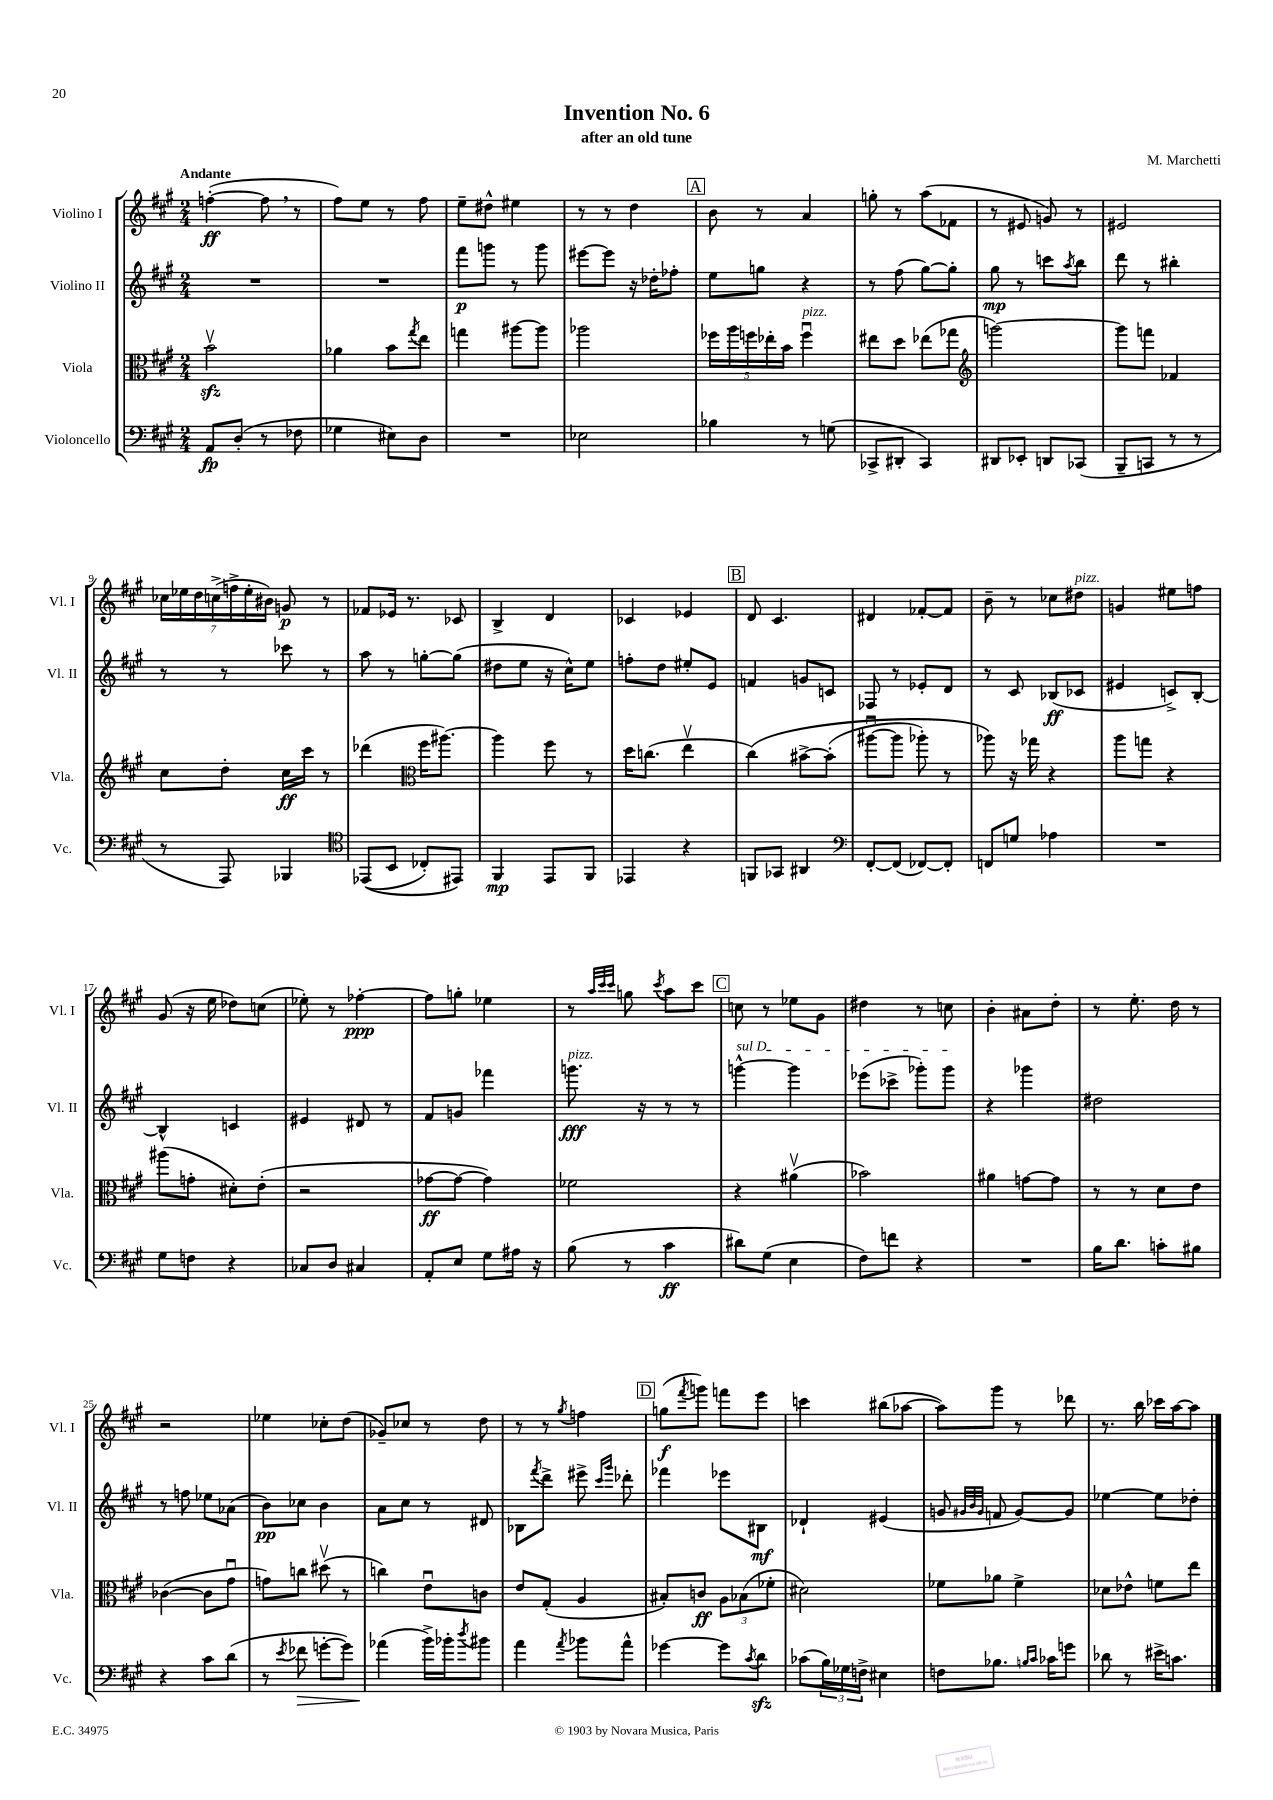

**kern	**kern	**kern	**kern
*staff4	*staff3	*staff2	*staff1
*clefF4	*clefC3	*clefG2	*clefG2
*k[f#c#g#]	*k[f#c#g#]	*k[f#c#g#]	*k[f#c#g#]
*M2/4	*M2/4	*M2/4	*M2/4
8AA	2bv	2r	([4ff'
(8D'	.	.	.
8r	.	.	8ff]
8F-	.	.	8r
=	=	=	=
4G-	4a-	2r	8ff#)
.	.	.	8ee
8E#)	8b	.	8r
.	8qgg#	.	.
8D	8ee	.	8ff#
=	=	=	=
2r	4gg	8fff#	8ee~
.	.	8ggg	8dd#^^
.	[8aa#	8r	4ee#
.	8aa#]	8ggg	.
=	=	=	=
2E-	2aa-	[8eee#	8r
.	.	8eee#]	8r
.	.	16r	4dd
.	.	16dd-'	.
.	.	8ff-'	.
=	=	=	=
4B-	20ff-	8ee	8b
.	20aa	.	.
.	20ff	.	.
.	.	8gg	8r
.	20ee-'	.	.
.	20b	.	.
8r	4ffu	4r	4a
(8G	.	.	.
=	=	=	=
8CC-^	8ee#	8r	8gg'
8DD#'	8dd	(8ff#	8r
4CC-)	(8ee-	[8gg#)	(8aa
.	8gg-	8gg#']	8f-
=	=	=	=
*	*clefG2	*	*
8DD#	[2ggg)	8gg#	8r
8EE-'	.	8r	8e#
8DD	.	8ccc	8g)
.	.	8qaa	.
(8CC-	.	8bb	8r
=	=	=	=
8BBB~	8ggg]	8ddd	2e#
8CC	8fff	8r	.
8r	4f-	4bb#'	.
8r	.	.	.
=	=	=	=
8r	8cc#	8r	28cc-
.	.	.	28ee-
.	.	.	28dd
.	.	.	(28cc^
8AAA)	8dd'	8r	.
.	.	.	28ff^
.	.	.	28ee-'
.	.	.	28b#)
4BBB-	16cc#	8ccc-	8g
.	16ccc#	.	.
.	8r	8r	8r
=	=	=	=
*clefC4	*	*	*
&((8EE-	(4ddd-	8aa	8f-
8BB	.	8r	16e-
.	.	.	8.r
*	*clefC3	*	*
8C-')	16ff#	[8gg'	.
.	[8.aa#)	.	.
8EE#&)	.	(8gg]	8c-
=	=	=	=
4FF#	4aa#]	8dd#	4B^
.	.	8ee	.
8EE	8ff#	16r	4d
.	.	16cc#^^)	.
8FF#	8r	8ee	.
=	=	=	=
4EE-	16dd	8ff'	4c-
.	(8.cc	.	.
.	.	8dd	.
4r	4eev	8ee#'	4e-
.	.	8e	.
=	=	=	=
8FF	&(4cc#)	4f	8d
8GG-	.	.	4.c#
4AA#	[8b#^	8g	.
.	(8b#']	8c	.
=	=	=	=
*clefF4	*	*	*
[8FF#'	[8aa#u	8F-	4d#
(8FF#]	8aa#]	8r	.
[8FF-)	8aa-')	8e-'	[8f-'
8FF-']	8r	8d	8f-]
=	=	=	=
8FF	8aa-&)	8r	8b~
8G	16r	8c#	8r
.	16gg-	.	.
4A-	4r	(8B-	8cc-
.	.	8c-	8dd#
=	=	=	=
2r	8aa	4e#	4g
.	8gg	.	.
.	4r	8c^)	8ee#
.	.	[8B'	8ff
=	=	=	=
8G#	(8aa#	4B^^]	(8g#
8F	8g'	.	16r
.	.	.	16ee
4r	8d#')	4c	8dd-)
.	(8e'	.	(8cc
=	=	=	=
8C-	2r	4e#	8ee-')
8D	.	.	8r
4C#	.	8d#	[4ff-'
.	.	8r	.
=	=	=	=
8AA'	[8g-	8f#	8ff-]
8E	8g-_	8g	8gg'
8G#	4g-])	4fff-	4ee-
16A#	.	.	.
16r	.	.	.
=	=	=	=
(8B	2f-	8.ggg	8r
.	.	.	32qqaa
.	.	.	32qqccc#
.	.	.	32qqccc#
8r	.	.	8gg
.	.	16r	.
.	.	.	8qccc#
4c#	.	8r	8aa
.	.	8r	8ccc#
=	=	=	=
8d#)	4r	[4ggg^^	8cc
(8G#	.	.	8r
4E	(4a#v	4ggg]	8ee-
.	.	.	8g#
=	=	=	=
8F#)	2b-)	(8eee-	4dd#
8f	.	8ccc-^	.
4r	.	8ggg-')	8r
.	.	8ggg-	8cc
=	=	=	=
2r	4a#	4r	4b'
.	[8g	4ggg-	8a#
.	8g]	.	8dd'
=	=	=	=
16B	8r	2dd#	8r
8.d	.	.	.
.	8r	.	8.ee'
8c'	8d	.	.
.	.	.	16dd
8B#	8e	.	8r
=	=	=	=
4r	([4c-	8r	2r
.	.	8ff	.
8c#	8c-]	8ee-	.
(8d	8g#u	(8a-	.
=	=	=	=
8r	8g)	8b)	4ee-
8qe	.	.	.
8f-	8cc	8cc-	.
[8g'	(8dd#v	4b	8cc-'
8g])	8r	.	(8dd
=	=	=	=
(4a-	4cc)	8a	8g-~)
.	.	8cc#	8cc-
16b^)	8eu	8r	8r
16b-'	.	.	.
8qdd	.	.	.
8b#	8c	8d#	8dd
=	=	=	=
4a	8e	8B-	8r
.	.	8qfff#	.
.	(8G#'	8ddd^	8r
8qa	.	.	8qgg#
8b-	4A	8eee#^	4ff
.	.	16qqccc#	.
.	.	16qqggg#	.
8a^^	.	8ddd-'	.
=	=	=	=
[4g-	8B#')	4fff-	(8gg
.	.	.	8qfff#
.	8c	.	8ggg)
8g-]	12A	8eee-	8fff
.	(12B-	.	.
8qc#	.	.	.
8d	.	8B#	8eee
.	12f-'	.	.
=	=	=	=
(8c-	2d#)	4d-`	4ccc
24B)	.	.	.
24G-	.	.	.
24F^	.	.	.
4E#	.	(4e#	(8bb#
.	.	.	[8aa-
=	=	=	=
8F	8f-	8g	8aa-])
.	.	32qqg#	.
.	.	32qqb	.
.	.	32qqg#	.
8.B-	8a-	8f	8ggg#
.	4f-^	[8g#)	8r
16qqB	.	.	.
16qqc#	.	.	.
16c-	.	.	.
8g	.	8g#]	8ddd-
=	=	=	=
8d-	8d-	[4ee-	8.r
8r	8e-^^	.	.
.	.	.	16bb
16e#^	8f	8ee-]	16ccc-
8.c	.	.	[16aa
.	8ee	8dd-'	8aa]
==	==	==	==
*-	*-	*-	*-
